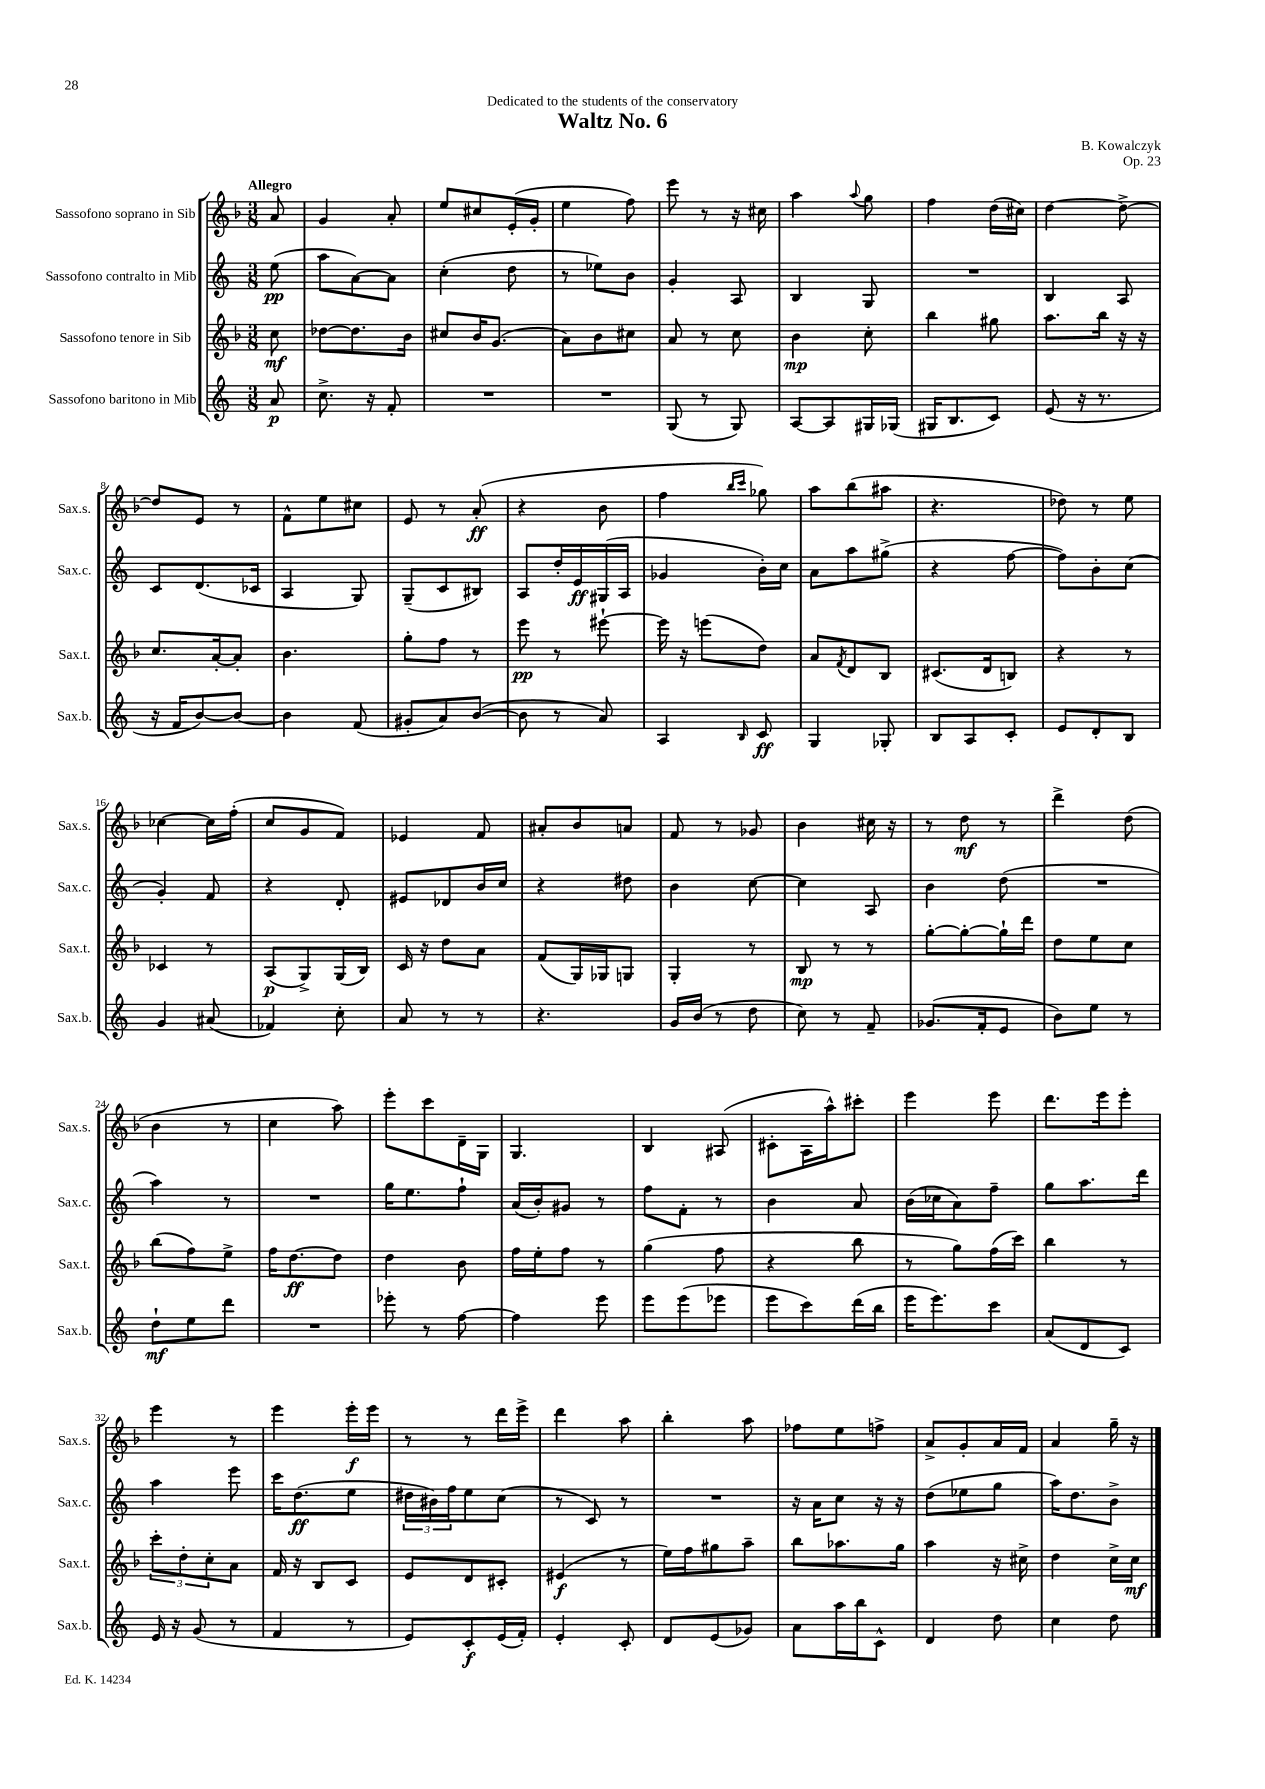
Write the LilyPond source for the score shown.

\header { title = "Waltz No. 6" composer = "B. Kowalczyk" dedication = "Dedicated to the students of the conservatory" opus = "Op. 23" }
<<
\new StaffGroup <<
\new Staff = "s0" \with { instrumentName = "Sassofono soprano in Sib" shortInstrumentName = "Sax.s." } {
    \clef treble \key f \major \numericTimeSignature \time 3/8 \partial 8 \tempo "Allegro"
    a'8 |
    g'4 a'8-. |
    e''8 cis''8 e'16-.( g'16-. |
    e''4 f''8) |
    e'''8 r8 r16 cis''16 |
    a''4 \appoggiatura { a''8 } g''8 |
    f''4 d''16( cis''16) |
    d''4~ d''8~-> |
    d''8 e'8 r8 |
    f'8-^ e''8 cis''8 |
    e'8 r8 a'8-.\ff( |
    r4 bes'8 |
    f''4 \grace { bes''16 c'''16 } ges''8) |
    a''8 bes''8( ais''8 |
    r4. |
    des''8) r8 e''8 |
    ces''4~ ces''16 f''16-.( |
    c''8 g'8 f'8) |
    ees'4 f'8 |
    ais'8-. bes'8 a'8 |
    f'8 r8 ges'8 |
    bes'4 cis''16 r16 |
    r8 d''8\mf r8 |
    d'''4-> d''8( |
    bes'4 r8 |
    c''4 a''8) |
    e'''8-. c'''8 d'16-- g16 |
    g4. |
    bes4 ais8( |
    cis'8-. a16 a''16-^) cis'''8-. |
    e'''4 e'''8 |
    d'''8. e'''16 e'''8-. |
    e'''4 r8 |
    e'''4 e'''16-.\f e'''16 |
    r8 r8 d'''16 e'''16-> |
    d'''4 a''8 |
    bes''4-. a''8 |
    fes''8 e''8 f''8-> |
    a'8-> g'8-. a'16 f'16 |
    a'4 g''16-- r16 \bar "|." |
}
\new Staff = "s1" \with { instrumentName = "Sassofono contralto in Mib" shortInstrumentName = "Sax.c." } {
    \clef treble \key c \major \numericTimeSignature \time 3/8 \partial 8
    e''8\pp( |
    a''8 a'8~) a'8 |
    c''4-.( d''8 |
    r8 ees''8) b'8 |
    g'4-. a8 |
    b4 g8 |
    R4. |
    b4 a8 |
    c'8 d'8.( ces'16 |
    a4 g8) |
    g8--( c'8 bis8) |
    a8 d''16-. e'16\ff gis16( a16 |
    ges'4 b'16-.) c''16 |
    a'8 a''8 gis''8->( |
    r4 f''8~ |
    f''8) b'8-. c''8( |
    g'4-.) f'8 |
    r4 d'8-. |
    eis'8 des'8 b'16 c''16 |
    r4 dis''8 |
    b'4 c''8~ |
    c''4 a8 |
    b'4 d''8( |
    R4. |
    a''4) r8 |
    R4. |
    g''16 e''8. f''8-! |
    a'16( b'16-.) gis'8 r8 |
    f''8 f'8-. r8 |
    b'4 a'8 |
    b'16( ces''16 a'8) f''8-- |
    g''8 a''8. d'''16 |
    a''4 e'''8 |
    c'''16 d''8.\ff( e''8 |
    \tuplet 3/2 { dis''16 bis'16) f''16 } e''8 c''8( |
    r8 c'8) r8 |
    R4. |
    r16 a'16 c''8 r16 r16 |
    d''8( ees''8 g''8 |
    a''16) d''8. b'8-> \bar "|." |
}
\new Staff = "s2" \with { instrumentName = "Sassofono tenore in Sib" shortInstrumentName = "Sax.t." } {
    \clef treble \key f \major \numericTimeSignature \time 3/8 \partial 8
    c''8\mf |
    des''8~ des''8. bes'16 |
    cis''8 bes'16 g'8.( |
    a'8) bes'8 cis''8 |
    a'8 r8 c''8 |
    bes'4\mp c''8-. |
    bes''4 gis''8 |
    a''8. bes''16 r16 r16 |
    c''8. a'16~-. a'8-. |
    bes'4. |
    g''8-. f''8 r8 |
    e'''8\pp r8 eis'''8~-! |
    eis'''16 r16 e'''8( d''8) |
    a'8 \acciaccatura { f'8 } d'8 bes8 |
    cis'8.( d'16 b8) |
    r4 r8 |
    ces'4 r8 |
    a8\p( g8->) g16( bes16) |
    c'16 r16 d''8 a'8 |
    f'8( g16) ges16 g8 |
    g4-. r8 |
    bes8\mp r8 r8 |
    g''8~-. g''8~-. g''16-! d'''16 |
    d''8 e''8 c''8 |
    bes''8( f''8) e''8-> |
    f''16 d''8.~\ff d''8 |
    d''4 bes'8 |
    f''16 e''16-. f''8 r8 |
    g''4( f''8 |
    r4 bes''8 |
    r8 g''8) f''16( c'''16) |
    bes''4 r8 |
    \tuplet 3/2 { c'''8-. d''8-. c''8-. } a'8 |
    f'16 r16 bes8 c'8 |
    e'8 d'8 cis'8-. |
    eis'4\f( r8 |
    e''16) f''16 gis''8 a''8-- |
    bes''8 aes''8. g''16 |
    a''4 r16 cis''16-> |
    d''4 c''16-> c''16\mf \bar "|." |
}
\new Staff = "s3" \with { instrumentName = "Sassofono baritono in Mib" shortInstrumentName = "Sax.b." } {
    \clef treble \key c \major \numericTimeSignature \time 3/8 \partial 8
    a'8\p |
    c''8.-> r16 f'8-. |
    R4. |
    R4. |
    g8( r8 g8) |
    a8~ a8 gis16 ges16( |
    gis16 b8. c'8) |
    e'8( r16 r8. |
    r16 f'16 b'8~) b'8~ |
    b'4 f'8( |
    gis'8-. a'8) b'8~( |
    b'8 r8 a'8) |
    a4 \grace { b16 } c'8\ff |
    g4 ges8-. |
    b8 a8 c'8-. |
    e'8 d'8-. b8 |
    g'4 ais'8( |
    fes'4) c''8-. |
    a'8 r8 r8 |
    r4. |
    g'16 b'16( r8 d''8 |
    c''8) r8 f'8-- |
    ges'8.( f'16-. e'8 |
    b'8) e''8 r8 |
    d''8-!\mf e''8 d'''8 |
    R4. |
    ees'''8-. r8 f''8~ |
    f''4 e'''8 |
    e'''8 e'''8( ees'''8 |
    e'''8 c'''8) d'''16( b''16 |
    e'''16 e'''8.) c'''8 |
    a'8( d'8 c'8) |
    e'16 r16 g'8( r8 |
    f'4 r8 |
    e'8) c'8-.\f e'16( f'16-.) |
    e'4-. c'8-. |
    d'8 e'8( ges'8) |
    a'8 a''16 b''16 c'8-^ |
    d'4 d''8 |
    c''4 d''8 \bar "|." |
}
>>
>>
